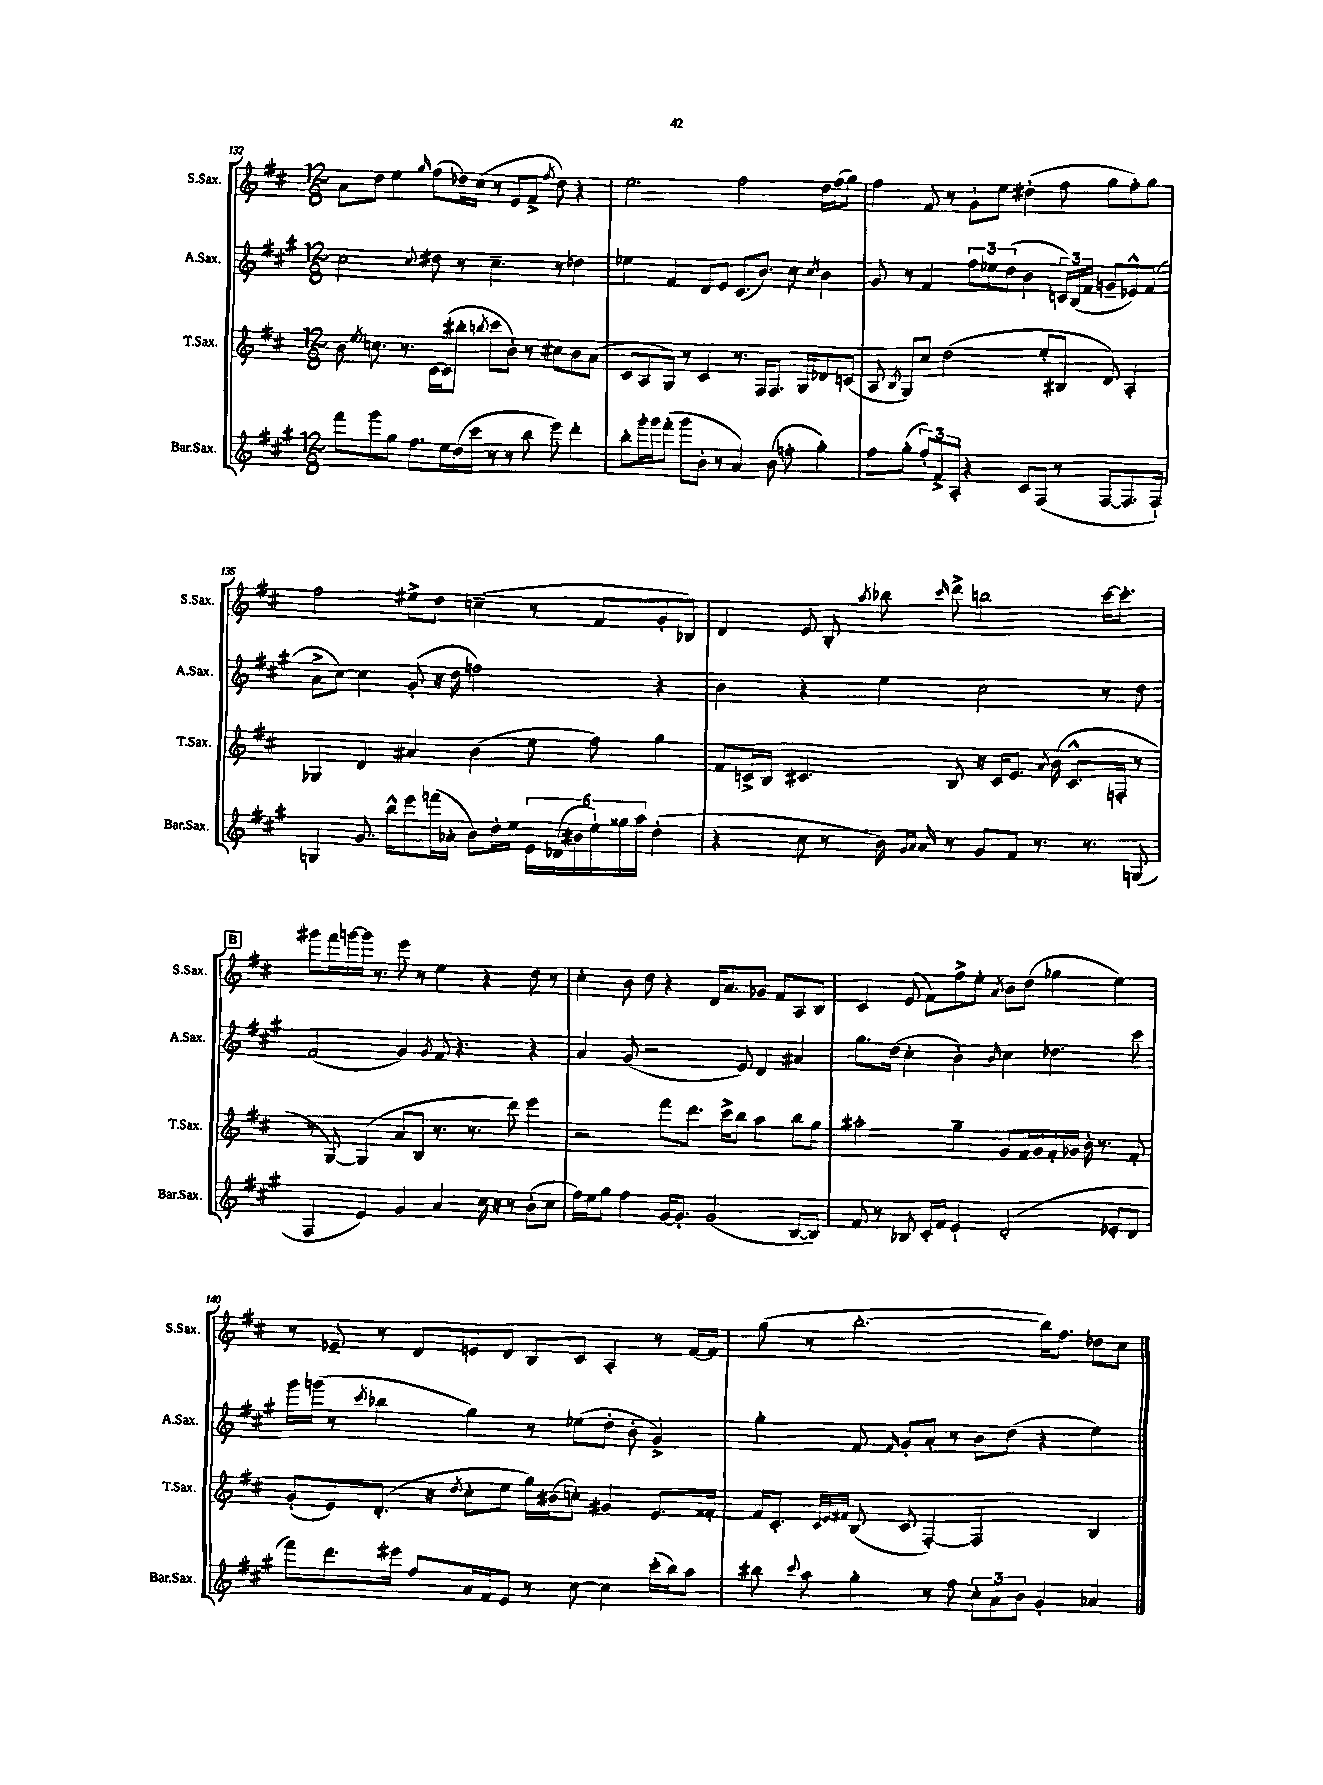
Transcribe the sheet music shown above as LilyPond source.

<<
\new StaffGroup <<
\new Staff = "s0" \with { instrumentName = "S.Sax." shortInstrumentName = "S.Sax." } {
    \clef treble \key d \major \numericTimeSignature \time 12/8
    \autoBeamOff a'8[ d''8] e''4 \grace { g''16 } fis''8[( des''16) cis''16]( r8 e'8[ fis'8]-> \acciaccatura { fis''8 } des''8) r4 |
    e''2. fis''2 d''16[ fis''16( g''8]) |
    fis''4 fis'8 r8 g'8[-! e''8] dis''4-.( fis''8 g''8[ fis''8-.) g''8] |
    fis''2 eis''8[-> d''8] c''4--( r8 fis'8[ g'8-. bes8]) |
    d'4 e'8 b8-. \acciaccatura { a''8 } bes''8 \grace { cis'''16 } d'''8-> b''2 cis'''16[~ cis'''8.]-. |
    \mark \markup { \box "B" } gis'''8[ fis'''16 g'''16~ g'''16] r8. e'''8 r8 e''4 r4 d''8 r8 |
    cis''4-. b'8 d''8 r4 d'16[ a'8. ges'8] fis'8[ a8 b8] |
    cis'4 e'8( fis'8[) fis''8-> e''8]-. \acciaccatura { a'8 } b'8[ d''8]( ges''4 e''4) |
    r8 ees'8-- r8 d'8[ e'8 d'8] b8[ cis'8] a4-. r8 fis'16[~ fis'16] |
    g''8( r8 b''2.~-. b''16[) fis''8.] des''8[ cis''8] \bar "|." |
}
\new Staff = "s1" \with { instrumentName = "A.Sax." shortInstrumentName = "A.Sax." } {
    \clef treble \key a \major \numericTimeSignature \time 12/8
    \autoBeamOff cis''2 \appoggiatura { cis''8 } dis''8 r8 cis''4.-- r8 des''4 |
    ees''4 fis'4 d'8[ e'8] cis'8.[( b'8.]) cis''8 \acciaccatura { cis''8 } b'4 |
    gis'8 r8 fis'4 \tuplet 3/2 { fis''8[ ees''8 d''8]( } b'4 \tuplet 3/2 { c'16[) b16( fis'16] } g'8[-- ees'8-^) fis'8]( |
    a'8[-> cis''8]~) cis''4 gis'8-.( r16 d''16 f''2) r4 |
    b'4 r4 e''4 cis''2 r8 d''8 |
    \mark \markup { \box "B" } fis'2( gis'4) \acciaccatura { gis'8 } fis'8 r4. r4 |
    a'4 gis'8( r2 e'8) d'4 ais'4 |
    gis''8.[ d''16]( cis''4-. b'4-.) \grace { b'16 } cis''4 des''4. cis'''8 |
    gis'''16[ g'''16]( r8 \acciaccatura { cis'''8 } bes''4 gis''4) r8 ees''8[( d''8]-. b'8-. gis'4->) |
    gis''4-. fis'8 \grace { fis'16 } gis'8[-. a'8]-. r8 b'8[ d''8]( r4 e''4) \bar "|." |
}
\new Staff = "s2" \with { instrumentName = "T.Sax." shortInstrumentName = "T.Sax." } {
    \clef treble \key d \major \numericTimeSignature \time 12/8
    \autoBeamOff b'8 \acciaccatura { e''8 } c''8. r8. cis'16[~ cis'16( bis''8]-. \acciaccatura { b''8 } cis'''8[ b'8]-.) r8 cis''8[ b'8 a'8]( |
    cis'8[ a8 g8]) r8 cis'4 r8. fis16[ fis8.] g16[ des'8 c'8]( |
    a8 \acciaccatura { b8 } g8[) cis''8] d''2( e''8[-. bis8] d'8) a4-. |
    ges4 d'4 ais'4 b'4( e''8 fis''8) g''4 |
    fis'8[ c'16-> b16] cis'4. b8 r16 cis'16[ e'8.] \acciaccatura { a'8 } b'16( cis'8.[-^ f16]-. r8 |
    \mark \markup { \box "B" } r8 g8~) g4( a'8[ b8] r8. r8. d'''8) e'''4 |
    r2 fis'''8[ d'''8.] cis'''16[-> b''8] a''4 b''8[ g''8] |
    ais''2-. g''4-- g'8[ fis'16 g'16 fis'16-. ges'16] b'16-. r8. fis'8-. |
    g'8[-.( e'8) d'8.]-.( r16 \acciaccatura { d''8 } cis''8[-. e''8] g''16[) bis'16( c''8]-.) gis'4 e'8.[ fisis'16]~-. |
    fisis'16[ cis'8.]-. \grace { cis'32[ e'32 fis'32] } b8( cis'8 fis4~-.) fis2 b4 \bar "|." |
}
\new Staff = "s3" \with { instrumentName = "Bar.Sax." shortInstrumentName = "Bar.Sax." } {
    \clef treble \key a \major \numericTimeSignature \time 12/8
    \autoBeamOff fis'''8[ gis'''8 gis''8] fis''8.[ e''16 d''16( cis'''16] r8 r8 b''8 e'''8) d'''4-. |
    b''8[-. gis'''16-. gis'''16 fis'''8]-.( gis'''8[ b'8]-. r8 a'4) b'8( f''8-. gis''4-.) |
    fis''8[ gis''8]-.( \tuplet 3/2 { fis''8[-.) fis'8-> a8]-. } r4 cis'8[ fis8]( r8 fis8[~ fis8. fis16]-!) |
    g4 gis'8. b''16[-^ e'''8 f'''16( aes'16]-. b'8[) d''16-. e''16] \tuplet 6/4 { e'16[ des'16( bis'16 e''16-!) gisis''16 a''16] } d''4-.( |
    r4 cis''8 r8 b'16) \grace { gis'16[ a'16] } a'16 r8 gis'8[ fis'8] r8. r8. g8( |
    \mark \markup { \box "B" } fis4 e'4) gis'4 a'4 cis''16 r16 r8 b'8[-.( cis''8] |
    fis''16[) e''16 gis''8] fis''4 gis'16[~ gis'8.]-. gis'2( b8[~ b8]) |
    fis'8 r8 bes8 cis'16[-. fis'16] e'4-! d'2-.( ees'8[-. d'8] |
    fis'''8[) d'''8. eis'''16] fis''8[ a'16 fis'16 e'8] r8 cis''8~ cis''4 cis'''16[-.( b''16) a''8] |
    bis''8 \appoggiatura { cis'''8 } a''8 gis''4-. r8 fis''8 \tuplet 3/2 { cis''8[-. a'8 b'8] } gis'4-. aes'4 \bar "|." |
}
>>
>>
\layout { \context { \Score currentBarNumber = #132 } }
